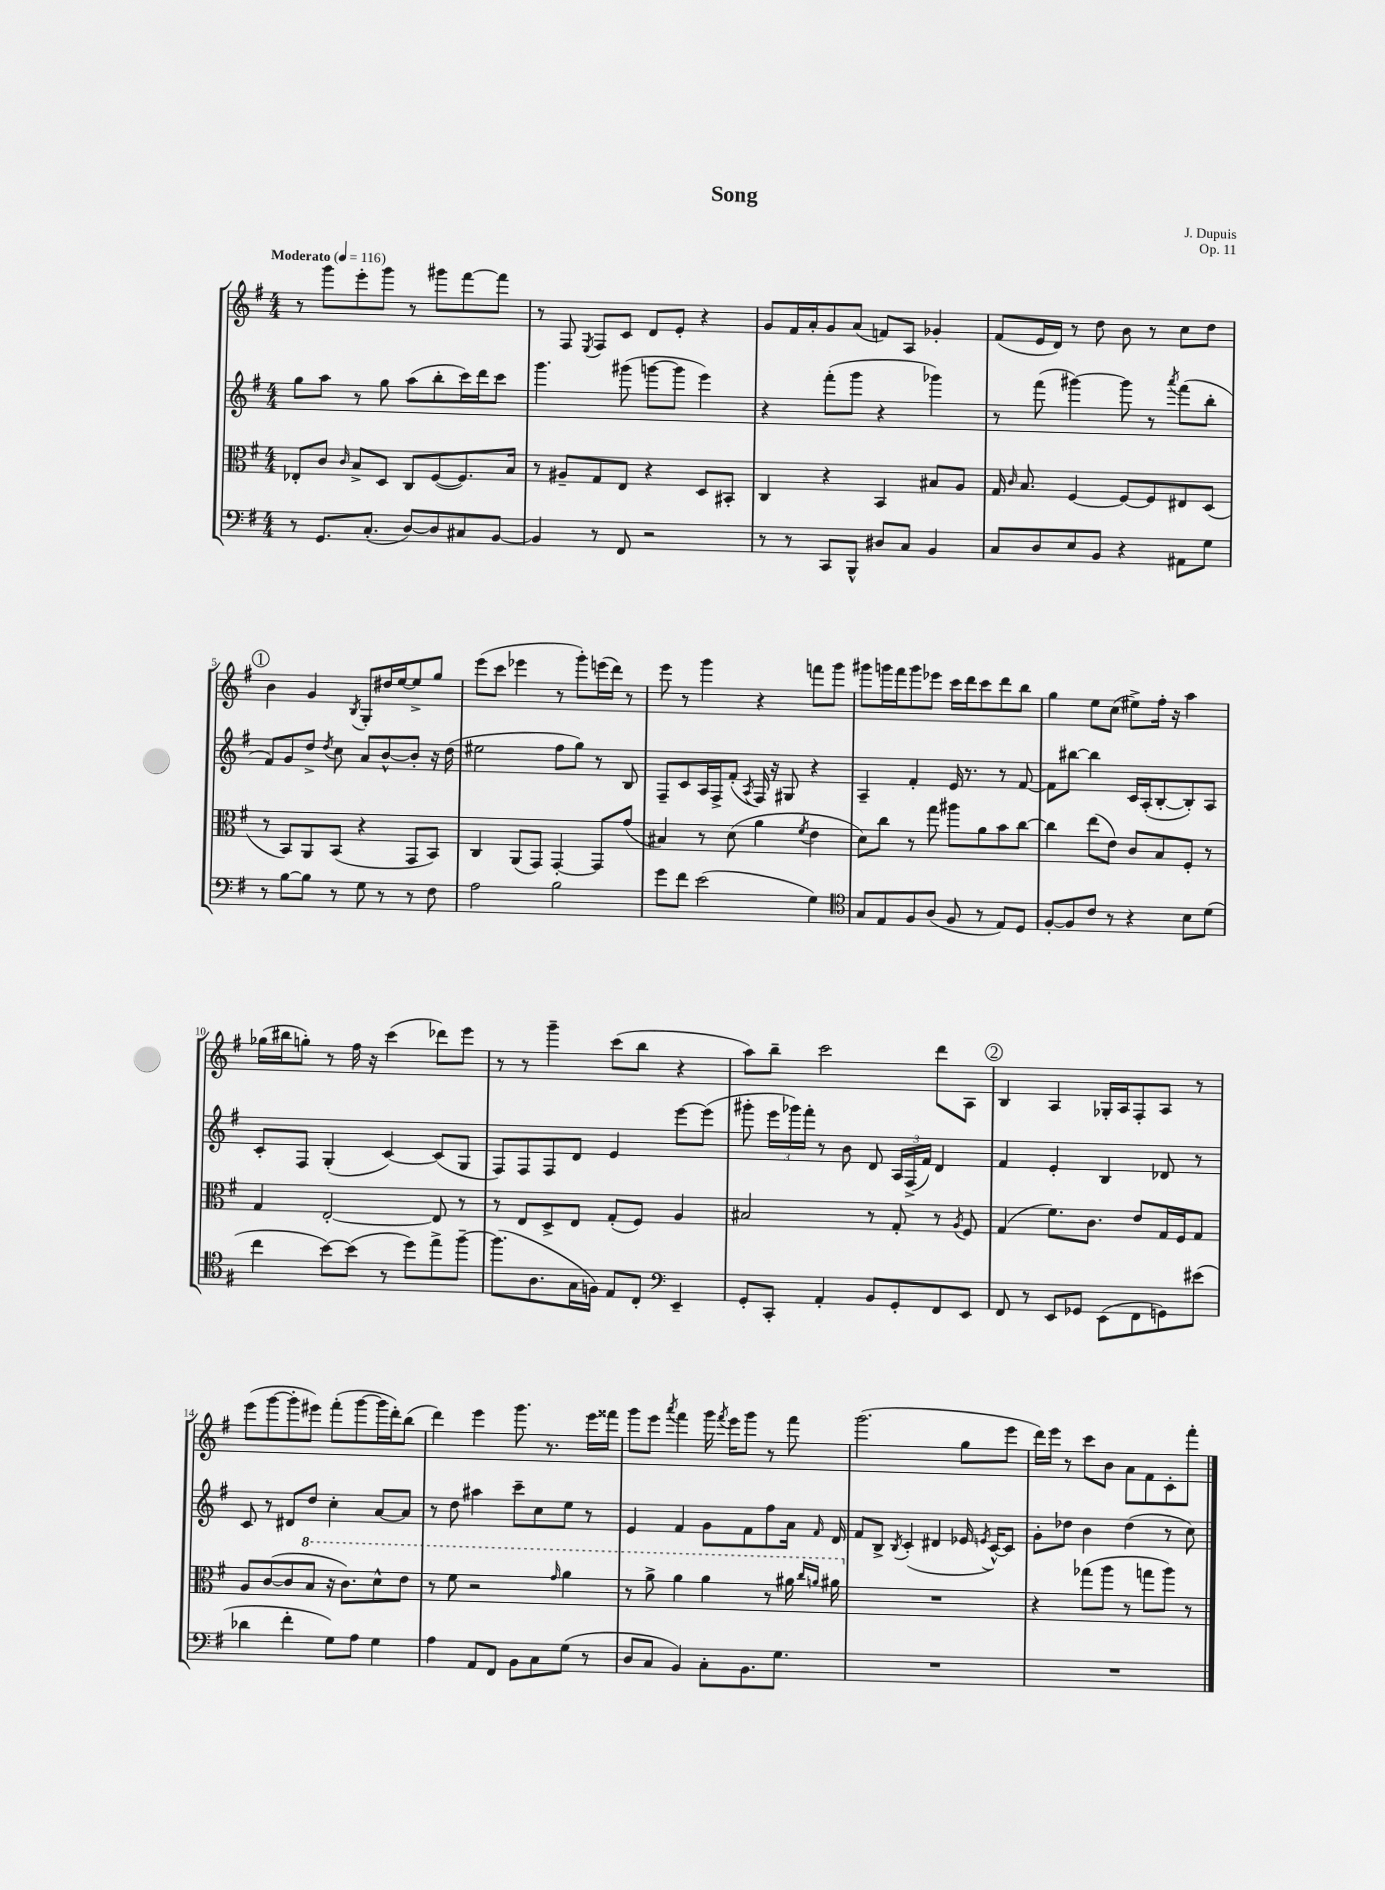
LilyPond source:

\header { title = "Song" composer = "J. Dupuis" opus = "Op. 11" }
<<
\new StaffGroup <<
\new Staff = "s0" {
    \clef treble \key g \major \numericTimeSignature \time 4/4 \tempo "Moderato" 4 = 116
    \autoBeamOff r8 g'''8[ e'''8-. g'''8] r8 gis'''8[ fis'''8~ fis'''8] |
    r8 fis8 \acciaccatura { e8 } fis8[ c'8] d'8[ e'8]-. r4 |
    g'8[ fis'16 a'16-. g'8 a'8]( f'8[) a8] ges'4-. |
    fis'8[( e'16 d'16]) r8 d''8 b'8 r8 c''8[ d''8] |
    \mark \markup { \circle "1" } b'4 g'4 \acciaccatura { b8 } g8[-. dis''16 e''16~ e''8-> g''8] |
    e'''8[( c'''8] ees'''4 r8 g'''8[-.) e'''16( d'''16]) r8 |
    e'''8 r8 g'''4 r4 f'''8[ g'''8] |
    gis'''8[ g'''16 fis'''16 g'''8 ees'''8] c'''16[ d'''16 c'''8 d'''8 b''8] |
    g''4 e''8[ c''8]( eis''8[->) fis''16]-. r16 a''4 |
    ges''16[( bis''16 g''8]-.) r8 fis''16 r16 c'''4( des'''8[) e'''8] |
    r8 r8 g'''4-- c'''8[( b''8] r4 |
    a''8[) b''8]-- c'''2 d'''8[ a8] |
    \mark \markup { \circle "2" } b4 a4 ges16[-. a16 fis8-. a8] r8 |
    e'''8[( g'''8~ g'''8-. eis'''8]) fis'''8[-.( g'''8~ g'''16 d'''16-.) b''8]( |
    d'''4) e'''4 g'''8. r8. e'''16[ fisis'''16] |
    g'''8[ e'''8] \acciaccatura { a'''8 } fis'''4 g'''16 \acciaccatura { fis'''8 } e'''16[ g'''8] r8 fis'''8 |
    g'''2.( g''8[ e'''8] |
    d'''16[) e'''16] r8 c'''8[ b'8] a'8[ fis'8 c'8-. fis'''8]-. \bar "|." |
}
\new Staff = "s1" {
    \clef treble \key g \major \numericTimeSignature \time 4/4
    \autoBeamOff g''8[ a''8] r8 g''8 a''8[( b''8-. c'''16) d'''16 c'''8] |
    g'''4. gis'''8( g'''8[~ g'''8] e'''4) |
    r4 fis'''8[-.( g'''8] r4 ges'''4) |
    r8 fis'''8( gis'''4~) gis'''8 r8 \acciaccatura { a'''8 } fis'''8[( b''8]-. |
    \mark \markup { \circle "1" } fis'8[) g'8 d''8]-> \acciaccatura { d''8 } c''8 a'8[ b'8~-^ b'8]-. r16 d''16( |
    eis''2 fis''8[ g''8]) r8 b8 |
    fis8[-- c'8 a16 fis16-> fis'8]-.( \acciaccatura { a8 } fis16) r16 gis8 r4 |
    a4-- fis'4-. e'16 r8. r8 fis'8~ |
    fis'8[ bis''8]~ bis''4 c'16[ a16-.( b8~-. b8-.) a8] |
    c'8[-. fis8] g4-.( c'4~) c'8[( g8] |
    fis8[) fis8 fis8 d'8] e'4 e'''8[~ e'''8]( |
    gis'''8-. \tuplet 3/2 { e'''16[ ges'''16) fis'''16]-. } r8 b'8 d'8 \tuplet 3/2 { a16[ fis16->( fis'16]) } d'4 |
    \mark \markup { \circle "2" } fis'4 e'4-. b4 des'8 r8 |
    c'8 r8 dis'8[ d''8] c''4-. a'8[~ a'8] |
    r8 d''8 ais''4 c'''8[-- c''8 e''8] r8 |
    e'4 fis'4 g'8[ fis'8 fis''8 a'16] \grace { fis'16 } d'16 |
    fis'8[ b8]-> \acciaccatura { b8 } c'4-.( dis'4 ees'16 \acciaccatura { e'8 } c'16[~-^) c'8] |
    g'8[-. des''8] b'4 des''4( r8 c''8) \bar "|." |
}
\new Staff = "s2" {
    \clef alto \key g \major \numericTimeSignature \time 4/4
    \autoBeamOff ees8[-. c'8] \grace { c'16 } b8[-> d8] c8[ fis8~( fis8.) b16] |
    r8 ais8[-- g8 e8] r4 d8[ bis,8]-. |
    c4 r4 b,4 bis8[ a8] |
    g16 \grace { c'16 } b8. fis4~ fis8[~ fis8 eis8 d8]( |
    \mark \markup { \circle "1" } r8 b,8[) a,8 b,8]( r4 g,8[ b,8]) |
    c4 a,8[( g,8]) g,4~-. g,8[ g'8]( |
    bis4) r8 d'8( a'4 \acciaccatura { fis'8 } e'4 |
    d'8[) c''8] r8 g''8 ais''8[ a'8 b'8 c''8]~ |
    c''4 e''8[( e'8]) c'8[ b8 fis8]-. r8 |
    g4 e2~-. e8 r8 |
    r8 e8[ d8-> e8] g8[-.( fis8]) a4 |
    bis2 r8 g8-. r8 \acciaccatura { a8 } fis8 |
    \mark \markup { \circle "2" } g4( fis'8.[) c'8.] e'8[ g16 fis16 g8] |
    a8[ c'8~( c'8 \ottava #1 b'8] r16 c''8.[) d''8-^ e''8] |
    r8 fis''8 r2 \grace { g''16 } a''4 |
    r8 a''8-> a''4 a''4 r8 ais''16 \grace { c'''16[ a''16] } ais''16 \ottava #0 |
    R1 |
    r4 ges''8[( a''8] r8 g''8[ a''8]) r8 \bar "|." |
}
\new Staff = "s3" {
    \clef bass \key g \major \numericTimeSignature \time 4/4
    \autoBeamOff r8 g,8.[ c8.]-.( d8[~) d8 cis8 b,8]~ |
    b,4 r8 fis,8 r2 |
    r8 r8 c,8[ b,,8]-^ dis8[ c8] b,4 |
    c8[ d8 e8 b,8] r4 ais,8[ g8] |
    \mark \markup { \circle "1" } r8 b8[~ b8] r8 g8 r8 r8 fis8 |
    a2 b2 |
    g'8[ fis'8] e'2( g4) |
    \clef tenor g8[ e8 fis8 a8]( fis8 r8 e8[) d8] |
    fis8[~-. fis8 c'8] r8 r4 b8[ d'8]( |
    c''4 b'8[~) b'8]( r8 d''8[) e''8-> fis''8]~-- |
    fis''8.[( a8. g16 f16]) e8[ c8]-. \clef bass e,4-- |
    g,8[-. c,8]-. a,4-. b,8[ g,8-. fis,8 e,8] |
    \mark \markup { \circle "2" } fis,8 r8 e,8[ ges,8] e,8[( fis,8 g,8) eis'8]( |
    des'4 fis'4-. g8[) a8] g4 |
    a4 a,8[ fis,8] b,8[ c8 g8]( r8 |
    d8[ c8] b,4) c8[-. b,8. g8.] |
    R1 |
    R1 \bar "|." |
}
>>
>>
